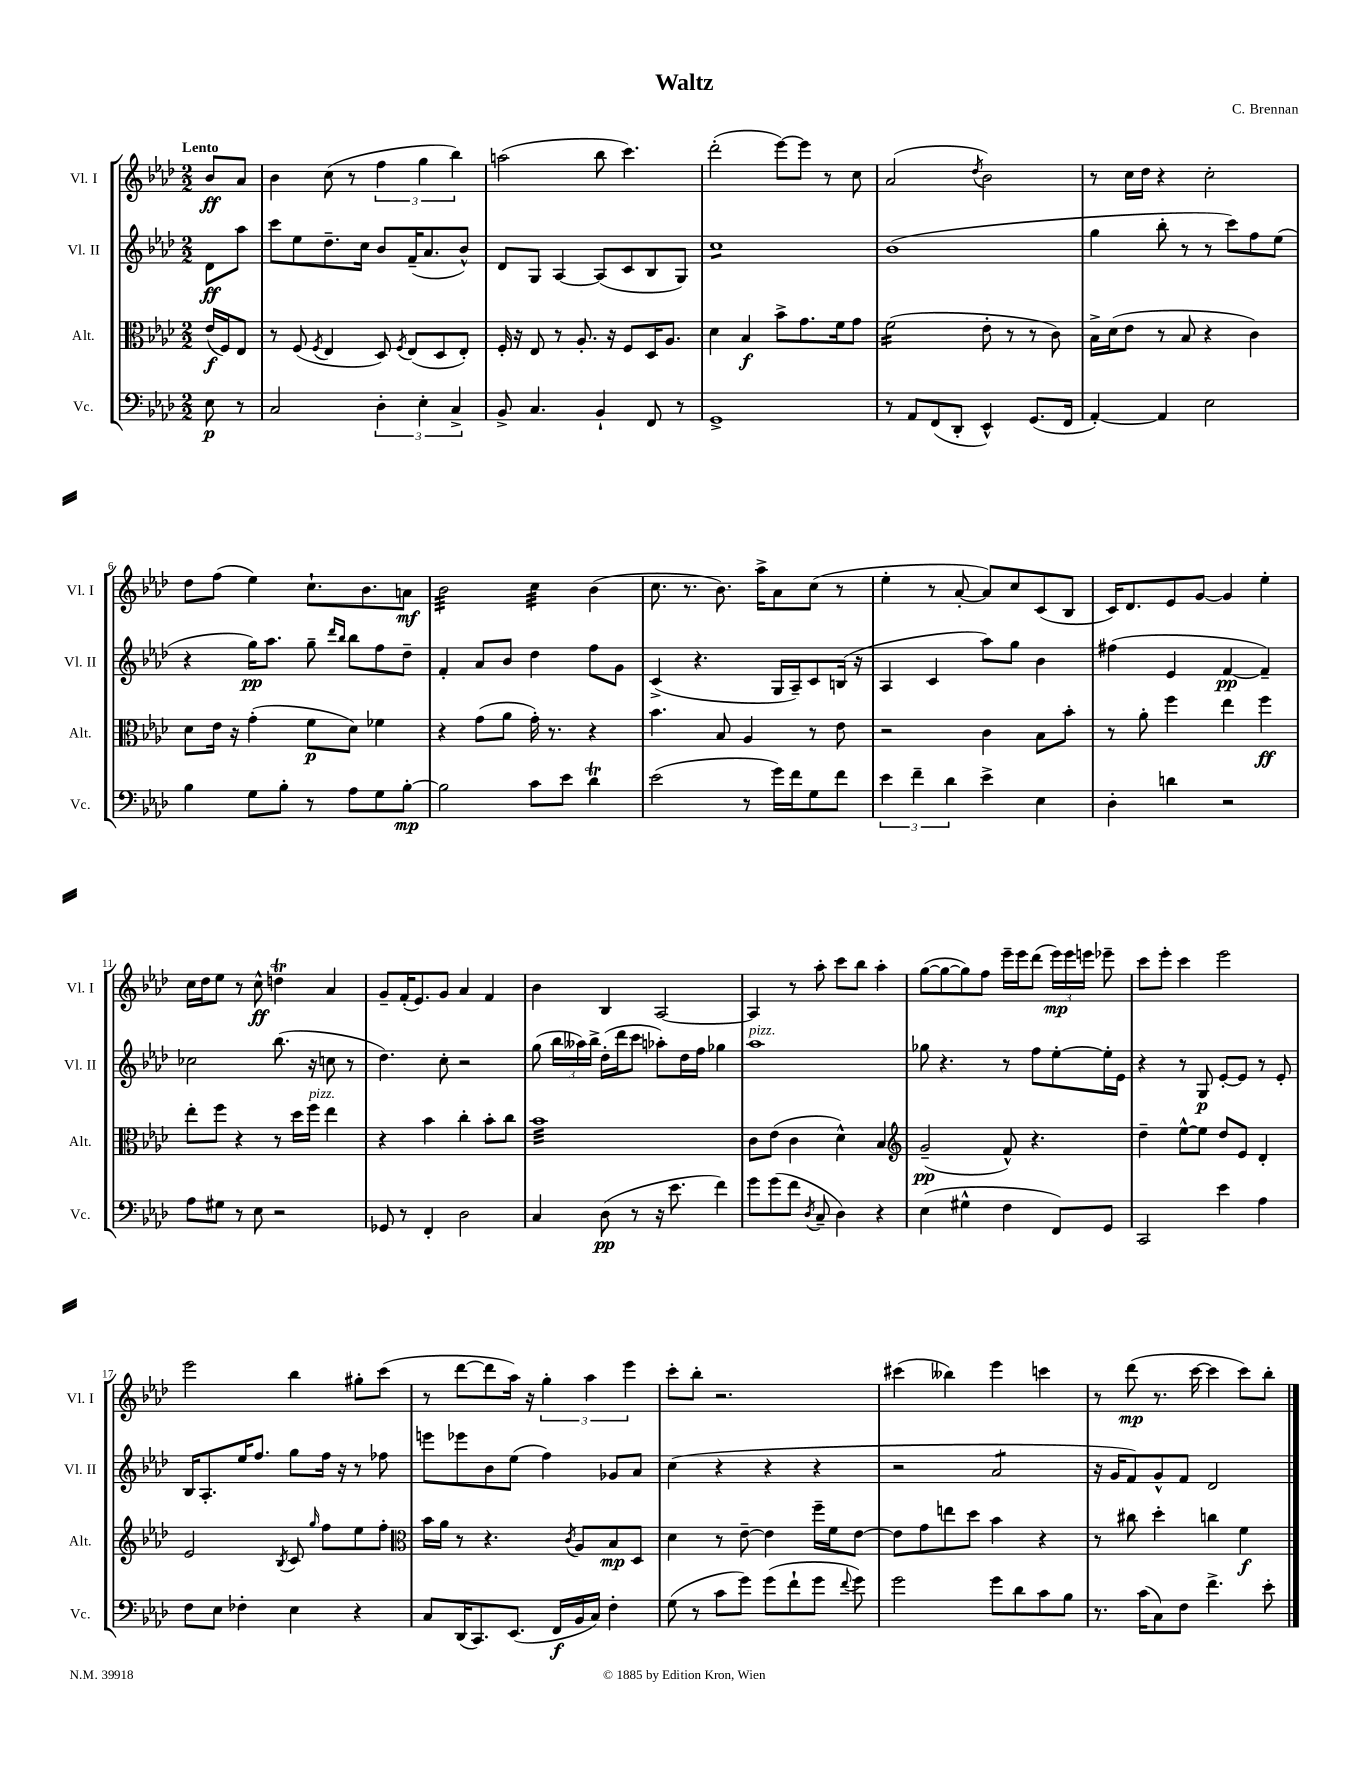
\header { title = "Waltz" composer = "C. Brennan" }
<<
\new StaffGroup <<
\new Staff = "s0" \with { instrumentName = "Vl. I" shortInstrumentName = "Vl. I" } {
    \clef treble \key aes \major \numericTimeSignature \time 2/2 \partial 4 \tempo "Lento"
    \autoBeamOff bes'8[\ff aes'8] |
    bes'4 c''8( r8 \tuplet 3/2 { f''4 g''4 bes''4) } |
    a''2( bes''8 c'''4.) |
    des'''2-.( ees'''8[~) ees'''8] r8 c''8 |
    aes'2( \acciaccatura { des''8 } bes'2) |
    r8 c''16[ des''16] r4 c''2-. |
    des''8[ f''8]( ees''4) c''8.[-! bes'8. a'8]\mf |
    bes'2:32 c''4:32 bes'4( |
    c''8. r8. bes'8.) aes''16[-> aes'8 c''8]( r8 |
    ees''4-. r8 aes'8~-. aes'8[) c''8 c'8( bes8] |
    c'16[) des'8. ees'8 g'8]~ g'4 ees''4-. |
    c''16[ des''16 ees''8] r8 c''8-^\ff d''4\trill aes'4 |
    g'8[-- f'16-.( ees'8.) g'8] aes'4 f'4 |
    bes'4 bes4 aes2~ |
    aes4 r8 aes''8-. c'''8[ bes''8] aes''4-. |
    g''8[~( g''8~ g''8) f''8] ees'''16[-- ees'''16 des'''8]( \tuplet 3/2 { ees'''16[\mp) ees'''16 e'''16] } ees'''8-- |
    c'''8[ ees'''8]-. c'''4 ees'''2 |
    ees'''2 bes''4 gis''8[-. c'''8]( |
    r8 des'''8[~ des'''8 aes''16]) r16 \tuplet 3/2 { g''4-. aes''4 ees'''4 } |
    c'''8[-. bes''8]-. r2. |
    cis'''4( beses''4) ees'''4 c'''4 |
    r8 des'''8\mp( r8. c'''16~ c'''4 c'''8[) bes''8]-. \bar "|." |
}
\new Staff = "s1" \with { instrumentName = "Vl. II" shortInstrumentName = "Vl. II" } {
    \clef treble \key aes \major \numericTimeSignature \time 2/2 \partial 4
    \autoBeamOff des'8[\ff aes''8] |
    c'''8[ ees''8 des''8.-- c''16] bes'8[ f'16--( aes'8. bes'8]-^) |
    des'8[ g8] aes4~ aes8[( c'8 bes8 g8]) |
    c''1:8 |
    bes'1( |
    g''4 bes''8-. r8 r8 c'''8[) f''8 ees''8]( |
    r4 g''16[\pp) aes''8.] g''8-- \grace { des'''16[ bes''16] } bes''8[ f''8 des''8]-- |
    f'4-. aes'8[ bes'8] des''4 f''8[ g'8] |
    c'4->( r4. g16[ aes16--) c'8 b16]( r16 |
    aes4 c'4 aes''8[) g''8] bes'4 |
    fis''4( ees'4 f'4~\pp f'4--) |
    ces''2 bes''8.( r16 c''8 r8 |
    des''4.) c''8-. r2 |
    g''8( \tuplet 3/2 { bes''16[ aeses''16) bes''16]-> } des''16[-.( des'''16 c'''8] aes''8[-.) des''16 f''16] ges''4 |
    aes''1^\markup { \italic "pizz." } |
    ges''8 r4. r8 f''8[ ees''8~-. ees''16-. ees'16] |
    r4 r8 g8\p ees'8[~-. ees'8] r8 ees'8-. |
    bes16[ aes8.-. ees''16 f''8.] g''8[ f''16] r16 r8 fes''8 |
    e'''8[ ees'''8 bes'8 ees''8]( f''4) ges'8[ aes'8] |
    c''4( r4 r4 r4 |
    r2 aes'2:8 |
    r16 g'16[ f'8) g'8-^ f'8] des'2 \bar "|." |
}
\new Staff = "s2" \with { instrumentName = "Alt." shortInstrumentName = "Alt." } {
    \clef alto \key aes \major \numericTimeSignature \time 2/2 \partial 4
    \autoBeamOff ees'16[\f( f16) ees8] |
    r8 f8( \acciaccatura { f8 } ees4 des8) \acciaccatura { f8 } ees8[( des8 ees8]-.) |
    f16-. r16 ees8 r8 aes8.-. r16 f8[ des16 aes8.] |
    des'4 bes4\f bes'8[-> g'8. f'16 g'8] |
    f'2:16( ees'8-. r8 r8 c'8) |
    bes16[-> des'16( ees'8] r8 bes8 r4 c'4) |
    des'8[ ees'16] r16 g'4-.( f'8[\p des'8]) fes'4 |
    r4 g'8[( aes'8] g'16-.) r8. r4 |
    bes'4. bes8 aes4 r8 ees'8 |
    r2 c'4 bes8[ bes'8]-. |
    r8 aes'8-. f''4 ees''4 f''4\ff |
    ees''8[-. f''8] r4 r8 des''16[ f''16]^\markup { \italic "pizz." } ees''4 |
    r4 bes'4 c''4-. bes'8[-. c''8] |
    bes'1:32 |
    c'8[ ees'8]( c'4 des'4-^) bes4 |
    \clef treble g'2--\pp( f'8-^) r4. |
    des''4-- ees''8[~-^ ees''8] des''8[ ees'8] des'4-. |
    ees'2 \acciaccatura { bes8 } c'8 \grace { g''16 } f''8[ ees''8 f''8]-. |
    \clef alto bes'16[ aes'16] r8 r4. \acciaccatura { c'8 } aes8[ bes8\mp des8] |
    des'4 r8 ees'8~-- ees'4 f''16[-- f'16 ees'8]~ |
    ees'8[ g'8 e''8 des''8] bes'4 r4 |
    r8 cis''8 des''4-. c''4 f'4\f \bar "|." |
}
\new Staff = "s3" \with { instrumentName = "Vc." shortInstrumentName = "Vc." } {
    \clef bass \key aes \major \numericTimeSignature \time 2/2 \partial 4
    \autoBeamOff ees8\p r8 |
    c2 \tuplet 3/2 { des4-. ees4-. c4-> } |
    bes,8-> c4. bes,4-! f,8 r8 |
    g,1-> |
    r8 aes,8[ f,8( des,8]-. ees,4-^) g,8.[( f,16] |
    aes,4~-.) aes,4 ees2 |
    bes4 g8[ bes8]-. r8 aes8[ g8 bes8]~-.\mp |
    bes2 c'8[ ees'8] des'4\trill |
    ees'2( r8 g'16[) f'16 g8 f'8] |
    \tuplet 3/2 { ees'4 f'4-- des'4 } ees'4-> ees4 |
    des4-. d'4 r2 |
    aes8[ gis8] r8 ees8 r2 |
    ges,8 r8 f,4-. des2 |
    c4 des8\pp( r8 r16 ees'8. f'4) |
    g'8[ g'8( f'8] \acciaccatura { des8 } c8-- des4) r4 |
    ees4( gis4-^ f4 f,8[) g,8] |
    c,2 ees'4 aes4 |
    f8[ ees8] fes4-. ees4 r4 |
    c8[ des,16( c,8.) ees,8.]( f,16[\f bes,16 c16]) f4-. |
    g8( r8 c'8[ g'8]) g'8[( f'8-! g'8] \appoggiatura { f'8 } g'8) |
    g'2 g'8[ des'8 c'8 bes8] |
    r8. c'16[( c8) f8] f'4.-> ees'8-. \bar "|." |
}
>>
>>
